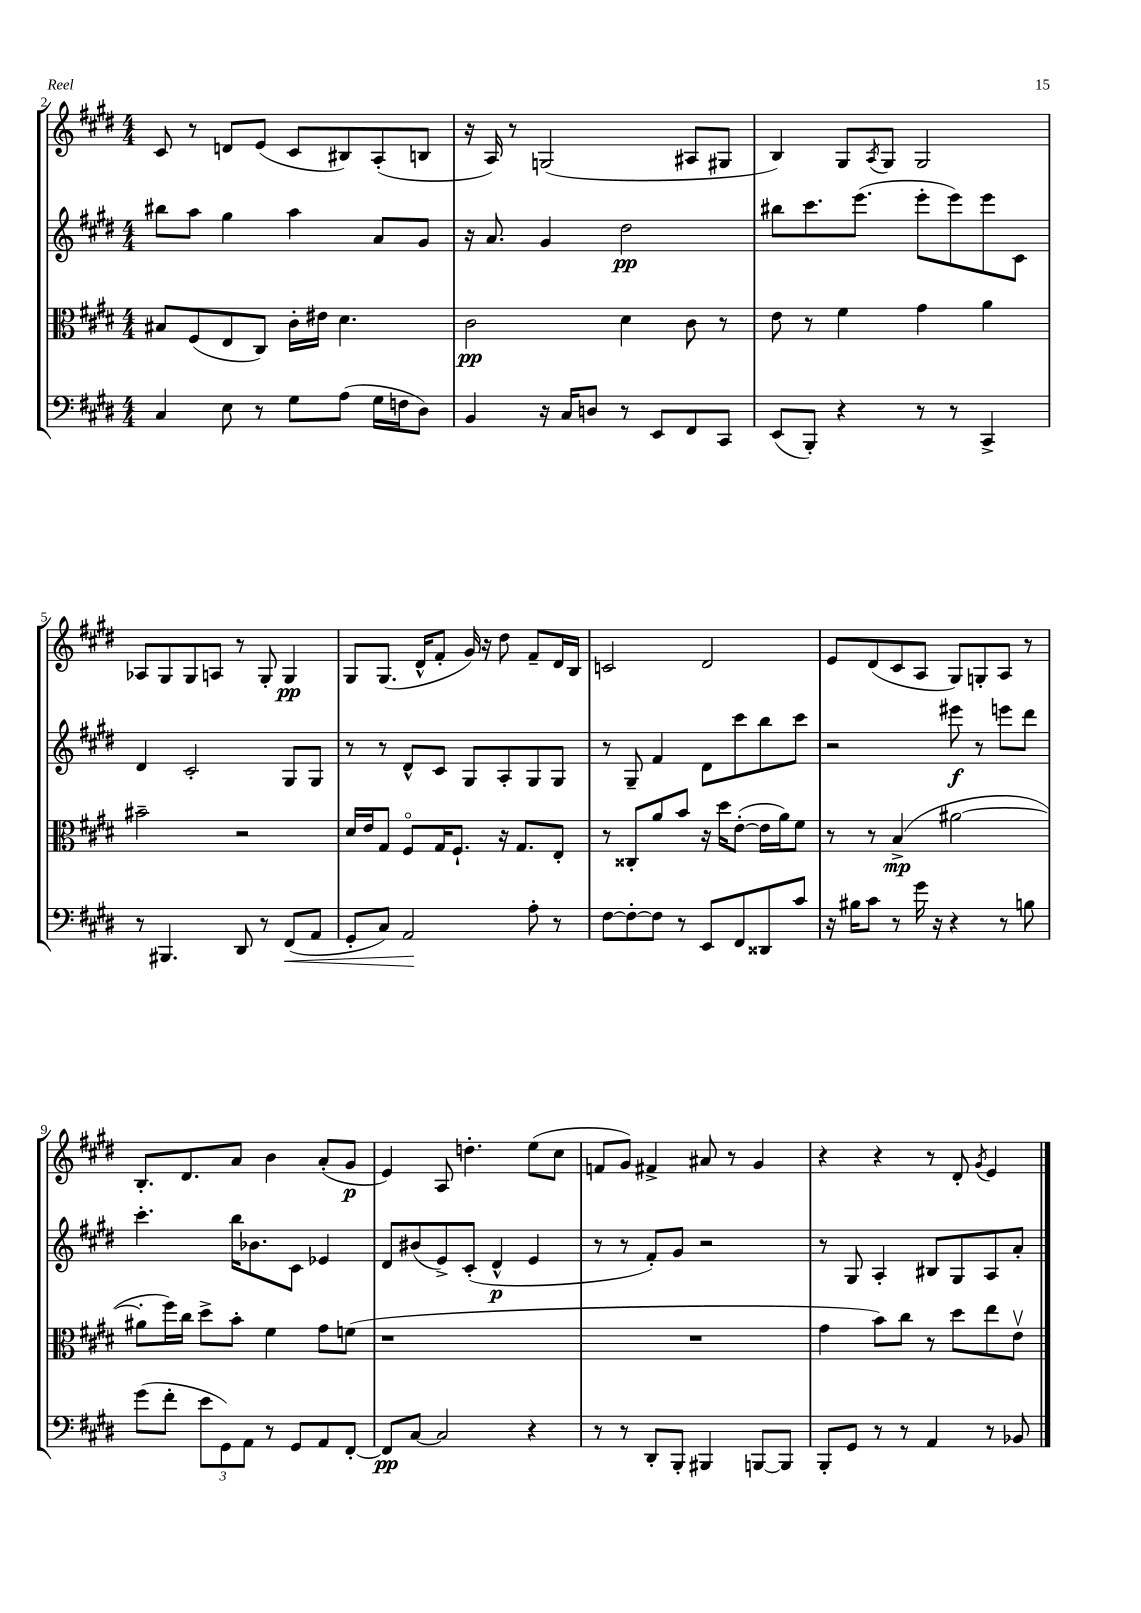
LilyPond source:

<<
\new StaffGroup <<
\new Staff = "s0" {
    \clef treble \key e \major \numericTimeSignature \time 4/4
    cis'8 r8 d'8 e'8( cis'8 bis8) a8-.( b8 |
    r16 a16) r8 g2( ais8 gis8 |
    b4) gis8 \acciaccatura { a8 } gis8 gis2 |
    aes8 gis8 gis8 a8 r8 gis8-. gis4\pp |
    gis8 gis8.( dis'16-^ fis'8-. gis'16) r16 dis''8 fis'8-- dis'16 b16 |
    c'2 dis'2 |
    e'8 dis'8( cis'8 a8 gis8) g8-. a8 r8 |
    b8.-. dis'8. a'8 b'4 a'8-.( gis'8\p |
    e'4) a8 d''4.-. e''8( cis''8 |
    f'8 gis'8) fis'4-> ais'8 r8 gis'4 |
    r4 r4 r8 dis'8-. \acciaccatura { gis'8 } e'4 \bar "|." |
}
\new Staff = "s1" {
    \clef treble \key e \major \numericTimeSignature \time 4/4
    bis''8 a''8 gis''4 a''4 a'8 gis'8 |
    r16 a'8. gis'4 dis''2\pp |
    bis''8 cis'''8. e'''8.( e'''8-. e'''8) e'''8 cis'8 |
    dis'4 cis'2-. gis8 gis8 |
    r8 r8 dis'8-^ cis'8 gis8 a8-. gis8 gis8 |
    r8 gis8-- fis'4 dis'8 cis'''8 b''8 cis'''8 |
    r2 eis'''8\f r8 e'''8 dis'''8 |
    cis'''4.-. b''16 bes'8. cis'8 ees'4 |
    dis'8 bis'8( e'8->) cis'8-.( dis'4-^\p e'4 |
    r8 r8 fis'8-.) gis'8 r2 |
    r8 gis8 a4-. bis8 gis8 a8 a'8-. \bar "|." |
}
\new Staff = "s2" {
    \clef alto \key e \major \numericTimeSignature \time 4/4
    bis8 fis8( e8 cis8) cis'16-. eis'16 dis'4. |
    cis'2\pp dis'4 cis'8 r8 |
    e'8 r8 fis'4 gis'4 a'4 |
    bis'2-- r2 |
    dis'16 e'16 gis8 fis8\flageolet gis16 fis8.-! r16 gis8. e8-. |
    r8 cisis8-. a'8 b'8 r16 dis''16 e'8~-.( e'16 a'16) fis'8 |
    r8 r8 b4->\mp( ais'2~ |
    ais'8-. fis''16) cis''16 dis''8-> b'8-. fis'4 gis'8 f'8( |
    r1 |
    R1 |
    gis'4 b'8) cis''8 r8 dis''8 e''8 e'8\upbow \bar "|." |
}
\new Staff = "s3" {
    \clef bass \key e \major \numericTimeSignature \time 4/4
    cis4 e8 r8 gis8 a8( gis16 f16 dis8) |
    b,4 r16 cis16 d8 r8 e,8 fis,8 cis,8 |
    e,8( b,,8-.) r4 r8 r8 cis,4-> |
    r8 bis,,4. dis,8 r8 fis,8\<( a,8 |
    gis,8-. cis8) a,2\! a8-. r8 |
    fis8~ fis8~-. fis8 r8 e,8 fis,8 disis,8 cis'8 |
    r16 bis16 cis'8 r8 gis'16 r16 r4 r8 b8 |
    gis'8( fis'8-. \tuplet 3/2 { e'8 gis,8) a,8 } r8 gis,8 a,8 fis,8~-. |
    fis,8\pp cis8~ cis2 r4 |
    r8 r8 dis,8-. b,,8-. bis,,4 b,,8~ b,,8 |
    b,,8-. gis,8 r8 r8 a,4 r8 bes,8 \bar "|." |
}
>>
>>
\layout { \context { \Score currentBarNumber = #2 } }
